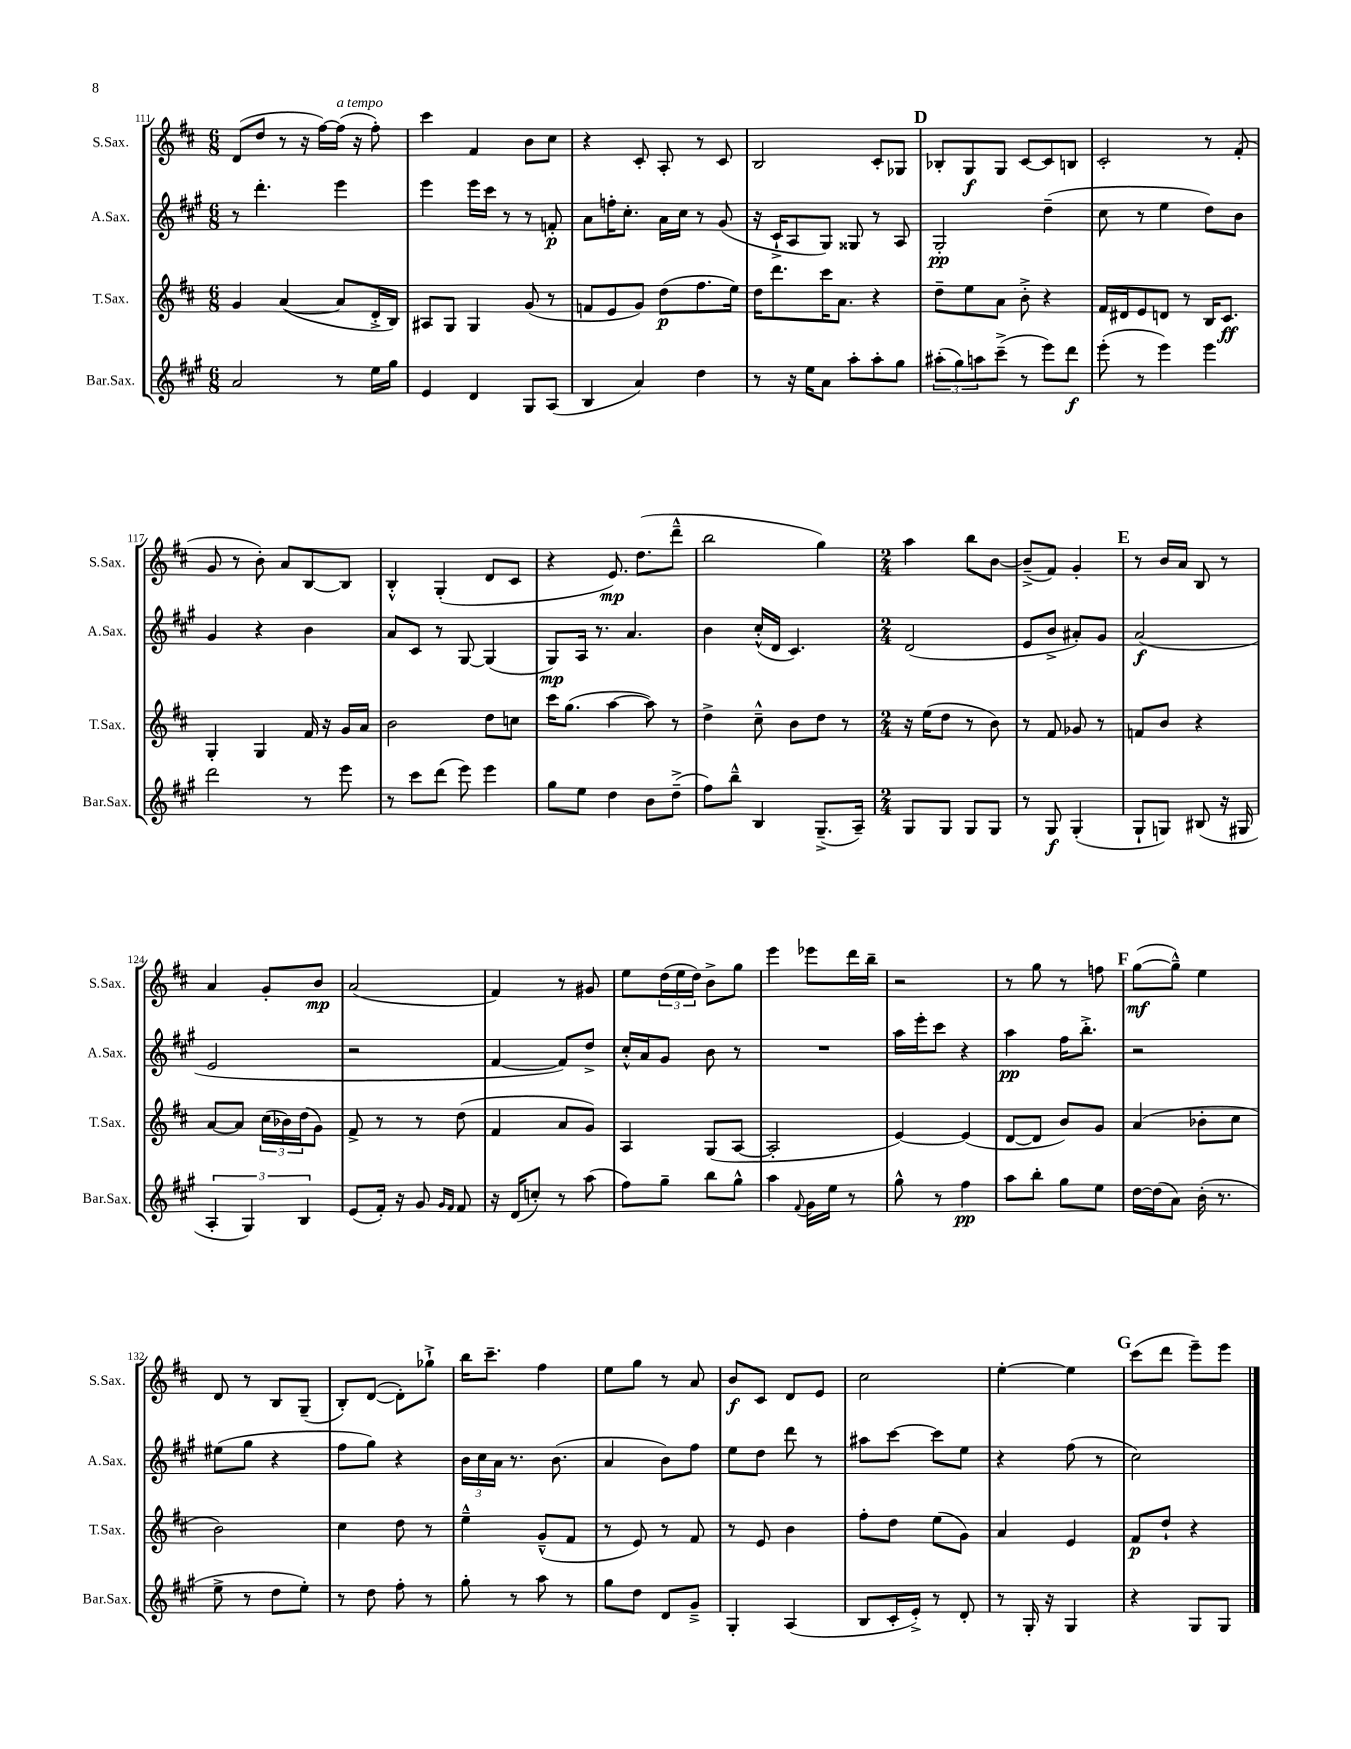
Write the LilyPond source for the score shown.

<<
\new StaffGroup <<
\new Staff = "s0" \with { instrumentName = "S.Sax." shortInstrumentName = "S.Sax." } {
    \clef treble \key d \major \numericTimeSignature \time 6/8
    d'8( d''8 r8 r16 fis''16~) fis''16^\markup { \italic "a tempo" }( r16 fis''8-.) |
    cis'''4 fis'4 b'8 cis''8 |
    r4 cis'8-. a8-. r8 cis'8 |
    b2 cis'8-. ges8 |
    \mark \markup { \bold "D" } bes8-. g8\f g8 cis'8~ cis'8 b8 |
    cis'2-. r8 fis'8-.( |
    g'8 r8 b'8-.) a'8 b8~ b8 |
    b4-.-^ g4-.( d'8 cis'8 |
    r4 e'8.\mp) d''8.( d'''8---^ |
    b''2 g''4) |
    \numericTimeSignature \time 2/4 a''4 b''8 b'8~ |
    b'8--->( fis'8) g'4-. |
    \mark \markup { \bold "E" } r8 b'16 a'16 b8 r8 |
    a'4 g'8-. b'8\mp |
    a'2( |
    fis'4) r8 gis'8 |
    e''8 \tuplet 3/2 { d''16( e''16 d''16) } b'8-> g''8 |
    e'''4 ees'''8 d'''16 b''16-- |
    r2 |
    r8 g''8 r8 f''8 |
    \mark \markup { \bold "F" } g''8~\mf( g''8---^) e''4 |
    d'8 r8 b8 g8--( |
    b8-.) d'8~( d'8-.) ges''8-!-> |
    b''16 cis'''8.-- fis''4 |
    e''8 g''8 r8 a'8 |
    b'8\f cis'8 d'8 e'8 |
    cis''2 |
    e''4~-. e''4 |
    \mark \markup { \bold "G" } cis'''8( d'''8 e'''8--) e'''8 \bar "|." |
}
\new Staff = "s1" \with { instrumentName = "A.Sax." shortInstrumentName = "A.Sax." } {
    \clef treble \key a \major \numericTimeSignature \time 6/8
    r8 d'''4.-. e'''4 |
    e'''4 e'''16 cis'''16 r8 r8 f'8-.\p |
    a'8 f''16-. cis''8.-. a'16 cis''16 r8 gis'8( |
    r16 cis'16-!-> a8 gis8) gisis8 r8 a8 |
    \mark \markup { \bold "D" } gis2-.\pp d''4--( |
    cis''8 r8 e''4 d''8) b'8 |
    gis'4 r4 b'4 |
    a'8 cis'8 r8 gis8~ gis4( |
    gis8\mp) a16 r8. a'4. |
    b'4 cis''16-.-^( d'16 cis'4.) |
    \numericTimeSignature \time 2/4 d'2( |
    e'8 b'8-> ais'8-.) gis'8 |
    \mark \markup { \bold "E" } a'2\f( |
    e'2 |
    r2 |
    fis'4~ fis'8) d''8-> |
    cis''16-.-^ a'16 gis'8 b'8 r8 |
    R2 |
    a''16 e'''16-. cis'''8 r4 |
    a''4\pp fis''16 b''8.-.-> |
    \mark \markup { \bold "F" } r2 |
    eis''8( gis''8 r4 |
    fis''8 gis''8) r4 |
    \tuplet 3/2 { b'16 cis''16 a'16 } r8. b'8.( |
    a'4 b'8) fis''8 |
    e''8 d''8 d'''8 r8 |
    ais''8 cis'''8~ cis'''8 e''8 |
    r4 fis''8( r8 |
    \mark \markup { \bold "G" } cis''2) \bar "|." |
}
\new Staff = "s2" \with { instrumentName = "T.Sax." shortInstrumentName = "T.Sax." } {
    \clef treble \key d \major \numericTimeSignature \time 6/8
    g'4 a'4~( a'8 d'16-.-> b16) |
    ais8 g8 g4 g'8( r8 |
    f'8 e'8 g'8) d''8\p( fis''8. e''16) |
    d''16 d'''8. cis'''16 a'8. r4 |
    \mark \markup { \bold "D" } d''8-- e''8 a'8 b'8-.-> r4 |
    fis'16 dis'16 e'8 d'8 r8 b16 cis'8.\ff |
    g4-. g4 fis'16 r16 g'16 a'16 |
    b'2 d''8 c''8 |
    cis'''16 g''8.( a''4~ a''8) r8 |
    d''4-> cis''8---^ b'8 d''8 r8 |
    \numericTimeSignature \time 2/4 r16 e''16( d''8 r8 b'8) |
    r8 fis'8 ges'8 r8 |
    \mark \markup { \bold "E" } f'8 b'8 r4 |
    a'8~ a'8 \tuplet 3/2 { cis''16( bes'16) d''16( } g'8) |
    fis'8-> r8 r8 d''8( |
    fis'4 a'8 g'8) |
    a4 g8( a8~ |
    a2-. |
    e'4~) e'4( |
    d'8~ d'8 b'8) g'8 |
    \mark \markup { \bold "F" } a'4( bes'8-. cis''8 |
    b'2) |
    cis''4 d''8 r8 |
    e''4---^ g'8---^( fis'8 |
    r8 e'8) r8 fis'8 |
    r8 e'8 b'4 |
    fis''8-. d''8 e''8( g'8) |
    a'4 e'4 |
    \mark \markup { \bold "G" } fis'8\p d''8-! r4 \bar "|." |
}
\new Staff = "s3" \with { instrumentName = "Bar.Sax." shortInstrumentName = "Bar.Sax." } {
    \clef treble \key a \major \numericTimeSignature \time 6/8
    a'2 r8 e''16 gis''16 |
    e'4 d'4 gis8 a8( |
    b4 a'4) d''4 |
    r8 r16 e''16 a'8 a''8-. a''8-. gis''8 |
    \mark \markup { \bold "D" } \tuplet 3/2 { ais''8-.( gis''8) a''8 } cis'''8--->( r8 e'''8) d'''8\f |
    e'''8-.( r8 e'''4) e'''4 |
    d'''2 r8 e'''8 |
    r8 cis'''8 d'''8( e'''8) e'''4 |
    gis''8 e''8 d''4 b'8 d''8--->( |
    fis''8) b''8---^ b4 gis8.--->( a16--) |
    \numericTimeSignature \time 2/4 gis8 gis8 gis8 gis8 |
    r8 gis8\f gis4-.( |
    \mark \markup { \bold "E" } gis8-! g8) bis8( r16 gis16 |
    \tuplet 3/2 { a4-. gis4) b4 } |
    e'8( fis'16-.) r16 gis'8 \grace { gis'16 fis'16 } fis'8 |
    r16 d'16( c''8-.) r8 a''8( |
    fis''8) gis''8-- b''8 gis''8-^ |
    a''4 \appoggiatura { fis'8 } gis'16 e''16 r8 |
    gis''8-^ r8 fis''4\pp |
    a''8 b''8-. gis''8 e''8 |
    \mark \markup { \bold "F" } d''16~ d''16( a'8) b'16-.( r8. |
    e''8-> r8 d''8 e''8-.) |
    r8 d''8 fis''8-. r8 |
    gis''8-. r8 a''8 r8 |
    gis''8 d''8 d'8 gis'8---> |
    gis4-. a4( |
    b8 cis'16-. e'16-.->) r8 d'8-. |
    r8 gis16-. r16 gis4 |
    \mark \markup { \bold "G" } r4 gis8 gis8 \bar "|." |
}
>>
>>
\layout { \context { \Score currentBarNumber = #111 } }
